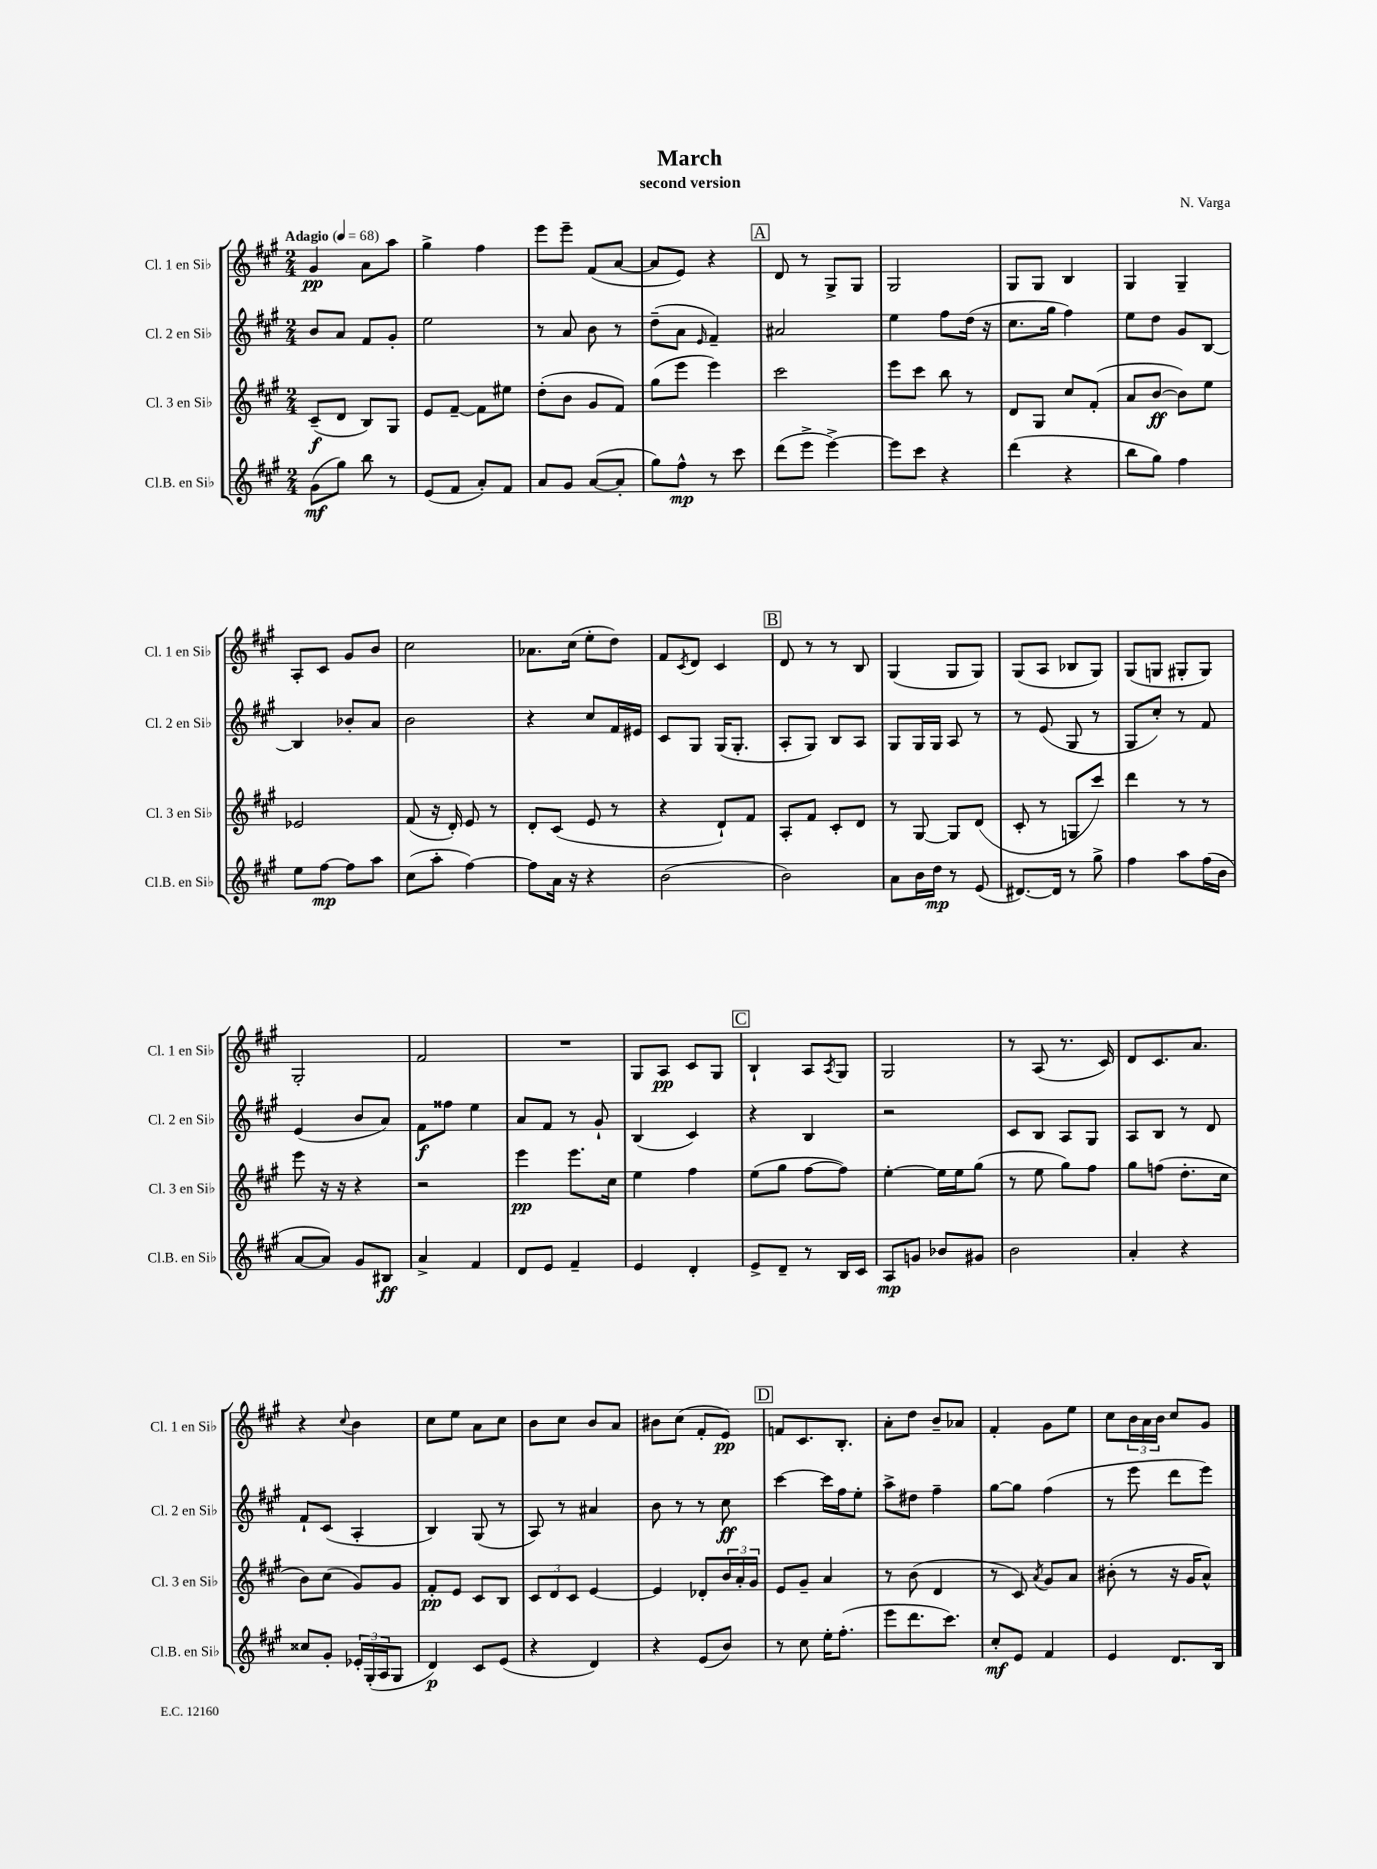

**kern	**dynam	**kern	**dynam	**kern	**dynam	**kern	**dynam
*part4	*part4	*part3	*part3	*part2	*part2	*part1	*part1
*staff4	*staff4	*staff3	*staff3	*staff2	*staff2	*staff1	*staff1
*I"Cl.B. en Si♭	*	*I"Cl. 3 en Si♭	*	*I"Cl. 2 en Si♭	*	*I"Cl. 1 en Si♭	*
*I'Cl.B. en Si♭	*	*I'Cl. 3 en Si♭	*	*I'Cl. 2 en Si♭	*	*I'Cl. 1 en Si♭	*
*clefG2	*	*clefG2	*	*clefG2	*	*clefG2	*
*k[f#c#g#]	*	*k[f#c#g#]	*	*k[f#c#g#]	*	*k[f#c#g#]	*
*M2/4	*	*M2/4	*	*M2/4	*	*M2/4	*
*MM68	*	*MM68	*	*MM68	*	*MM68	*
=1	=1	=1	=1	=1	=1	=1	=1
!	!	!	!	!	!	!LO:TX:a:B:t=Adagio	!
(8g#\L	mf	(8c#~/L	f	8b/L	.	4g#/	pp
8gg#\J)	.	8d/J	.	8a/J	.	.	.
8bb\	.	8B/L)	.	8f#/L	.	8a\L	.
8r	.	8G#/J	.	8g#'/J	.	8aa\J	.
=2	=2	=2	=2	=2	=2	=2	=2
(8e/L	.	8e/L	.	2ee\	.	4gg#^\	.
8f#/J	.	[8f#~/J	.	.	.	.	.
8a'/L)	.	8f#\L]	.	.	.	4ff#\	.
8f#/J	.	8ee#X\J	.	.	.	.	.
=3	=3	=3	=3	=3	=3	=3	=3
8a/L	.	(8dd'\L	.	8r	.	8eee\L	.
8g#/J	.	8b\J	.	8a/	.	8eee~\J	.
([8a/L	.	8g#/L	.	8b\	.	(8f#/L	.
8a'/J]	.	8f#/J)	.	8r	.	[8a/J	.
=4	=4	=4	=4	=4	=4	=4	=4
8gg#\L)	.	(8gg#\L	.	(8dd~\L	.	8a/L]	.
8ff#^^\J	mp	8eee\J	.	8a\J	.	8e/J)	.
.	.	.	.	16qqe/	.	.	.
8r	.	4eee\)	.	4f#~/)	.	4r	.
8ccc#\	.	.	.	.	.	.	.
!!LO:REH:place=s1:t=A
=5	=5	=5	=5	=5	=5	=5	=5
(8ddd\L	.	2ccc#\	.	2a#X/	.	8d/	.
8eee^\J	.	.	.	.	.	8r	.
[4eee^\)	.	.	.	.	.	8G#^/L	.
.	.	.	.	.	.	8G#/J	.
=6	=6	=6	=6	=6	=6	=6	=6
8eee\L]	.	8eee\L	.	4ee\	.	2G#/	.
8ccc#\J	.	8ccc#\J	.	.	.	.	.
4r	.	8bb\	.	8ff#\L	.	.	.
.	.	8r	.	(16dd\Jk	.	.	.
.	.	.	.	16r	.	.	.
=7	=7	=7	=7	=7	=7	=7	=7
(4ddd\	.	8d/L	.	8.cc#\L	.	8G#/L	.
.	.	8G#/J	.	.	.	8G#/J	.
.	.	.	.	16gg#\Jk	.	.	.
4r	.	8cc#/L	.	4ff#\)	.	4B/	.
.	.	(8f#'/J	.	.	.	.	.
=8	=8	=8	=8	=8	=8	=8	=8
8bb\L	.	8a/L	.	8ee\L	.	4G#/	.
8gg#\J)	.	[8b/J	ff	8dd\J	.	.	.
4ff#\	.	8b\L])	.	8g#/L	.	4G#~/	.
.	.	8ee\J	.	[8B/J	.	.	.
!!LO:LB:g=z
=9	=9	=9	=9	=9	=9	=9	=9
8ee\L	.	2e-X/	.	4B/]	.	8A'/L	.
[8ff#\J	mp	.	.	.	.	8c#/J	.
8ff#\L]	.	.	.	8b-X'/L	.	8g#/L	.
8aa\J	.	.	.	8a/J	.	8b/J	.
=10	=10	=10	=10	=10	=10	=10	=10
(8cc#\L	.	(8f#/	.	2b\	.	2cc#\	.
8aa'\J	.	16r	.	.	.	.	.
.	.	16d'/)	.	.	.	.	.
[4ff#\)	.	8e/	.	.	.	.	.
.	.	8r	.	.	.	.	.
=11	=11	=11	=11	=11	=11	=11	=11
8ff#\L]	.	8d'/L	.	4r	.	8.a-X\L	.
16a\Jk	.	(8c#/J	.	.	.	.	.
16r	.	.	.	.	.	(16cc#\Jk	.
4r	.	8e/	.	8cc#/L	.	8ee'\L	.
.	.	8r	.	16f#/L	.	8dd\J)	.
.	.	.	.	16e#X/JJ	.	.	.
=12	=12	=12	=12	=12	=12	=12	=12
(2b\	.	4r	.	8c#/L	.	8f#/L	.
.	.	.	.	.	.	8qc#/	.
.	.	.	.	8G#/J	.	8d/J	.
.	.	8d`/L)	.	(16G#/KL	.	4c#/	.
.	.	.	.	8.G#'/J	.	.	.
.	.	8f#/J	.	.	.	.	.
!!LO:REH:place=s1:t=B
=13	=13	=13	=13	=13	=13	=13	=13
2b\)	.	8A'/L	.	8A'/L	.	8d/	.
.	.	8f#/J	.	8G#/J)	.	8r	.
.	.	8c#'/L	.	8B/L	.	8r	.
.	.	8d/J	.	8A/J	.	8B/	.
=14	=14	=14	=14	=14	=14	=14	=14
8a\L	.	8r	.	8G#/L	.	(4G#/	.
16b\L	.	[8G#/	.	16G#/L	.	.	.
16dd\JJ	mp	.	.	16G#/JJ	.	.	.
8r	.	8G#/L]	.	8A/	.	8G#/L	.
(8e/	.	(8d/J	.	8r	.	8G#/J)	.
=15	=15	=15	=15	=15	=15	=15	=15
[8.d#X/L)	.	8c#'/	.	8r	.	(8G#/L	.
.	.	8r	.	(8e/	.	8A/J	.
16d#/Jk]	.	.	.	.	.	.	.
8r	.	8Gn/L	.	8G#/	.	8B-X/L	.
8gg#^\	.	8ccc#/J)	.	8r	.	8G#/J)	.
=16	=16	=16	=16	=16	=16	=16	=16
4ff#\	.	4ddd\	.	8G#/L	.	(8G#/L	.
.	.	.	.	8cc#'/J)	.	8Gn/J	.
8aa\L	.	8r	.	8r	.	8G#X'/L	.
(16ff#\L	.	8r	.	8f#/	.	8G#/J)	.
16b\JJ	.	.	.	.	.	.	.
!!LO:LB:g=z
=17	=17	=17	=17	=17	=17	=17	=17
[8a/L	.	8eee\	.	(4e/	.	2G#'/	.
8a/J])	.	16r	.	.	.	.	.
.	.	16r	.	.	.	.	.
8g#/L	.	4r	.	8b/L	.	.	.
8B#X/J	ff	.	.	8a/J)	.	.	.
=18	=18	=18	=18	=18	=18	=18	=18
4a^/	.	2r	.	8f#\L	f	2f#/	.
.	.	.	.	8ff##X\J	.	.	.
4f#/	.	.	.	4ee\	.	.	.
=19	=19	=19	=19	=19	=19	=19	=19
8d/L	.	4eee\	pp	8a/L	.	2r	.
8e/J	.	.	.	8f#/J	.	.	.
4f#~/	.	8.eee\L	.	8r	.	.	.
.	.	.	.	8g#`/	.	.	.
.	.	16cc#\Jk	.	.	.	.	.
=20	=20	=20	=20	=20	=20	=20	=20
4e/	.	4ee\	.	(4B/	.	8G#/L	.
.	.	.	.	.	.	8A/J	pp
4d'/	.	4ff#\	.	4c#/)	.	8c#/L	.
.	.	.	.	.	.	8G#/J	.
!!LO:REH:place=s1:t=C
=21	=21	=21	=21	=21	=21	=21	=21
8e^/L	.	(8ee\L	.	4r	.	4B`/	.
8d~/J	.	8gg#\J	.	.	.	.	.
8r	.	[8ff#\L	.	4B/	.	8A/L	.
.	.	.	.	.	.	8qA/	.
16B/LL	.	8ff#\J])	.	.	.	8G#/J	.
16c#/JJ	.	.	.	.	.	.	.
=22	=22	=22	=22	=22	=22	=22	=22
8A/L	mp	[4ee'\	.	2r	.	2G#/	.
8gn/J	.	.	.	.	.	.	.
8b-X/L	.	16ee\LL]	.	.	.	.	.
.	.	16ee\J	.	.	.	.	.
8g#X/J	.	(8gg#\J	.	.	.	.	.
=23	=23	=23	=23	=23	=23	=23	=23
2b\	.	8r	.	8c#/L	.	8r	.
.	.	8ee\	.	8B/J	.	(8A/	.
.	.	8gg#\L)	.	8A/L	.	8.r	.
.	.	8ff#\J	.	8G#/J	.	.	.
.	.	.	.	.	.	16c#/)	.
=24	=24	=24	=24	=24	=24	=24	=24
4a'/	.	8gg#\L	.	8A/L	.	8d/L	.
.	.	(8ffn\J	.	8B/J	.	8.c#/	.
4r	.	8.dd'\L	.	8r	.	.	.
.	.	.	.	.	.	8.a/J	.
.	.	.	.	8d/	.	.	.
.	.	16cc#\Jk	.	.	.	.	.
!!LO:LB:g=z
=25	=25	=25	=25	=25	=25	=25	=25
8cc##X/L	.	8b\L)	.	8f#`/L	.	4r	.
8g#'/J	.	(8cc#\J	.	(8c#/J	.	.	.
.	.	.	.	.	.	8qqcc#/	.
24e-X'/LL	.	8g#/L)	.	4A'/	.	4b\	.
(24G#'/	.	.	.	.	.	.	.
24A/J	.	.	.	.	.	.	.
8G#/J	.	8g#/J	.	.	.	.	.
=26	=26	=26	=26	=26	=26	=26	=26
4d/)	p	8f#'/L	pp	4B/)	.	8cc#\L	.
.	.	8e/J	.	.	.	8ee\J	.
8c#/L	.	8c#/L	.	(8G#/	.	8a\L	.
(8e/J	.	8B/J	.	8r	.	8cc#\J	.
=27	=27	=27	=27	=27	=27	=27	=27
4r	.	12c#/L	.	8A/)	.	8b\L	.
.	.	12d/	.	.	.	.	.
.	.	.	.	8r	.	8cc#\J	.
.	.	12c#/J	.	.	.	.	.
4d/)	.	[4e/	.	4a#X/	.	8b/L	.
.	.	.	.	.	.	8a/J	.
=28	=28	=28	=28	=28	=28	=28	=28
4r	.	4e/]	.	8b\	.	8b#X\L	.
.	.	.	.	8r	.	(8cc#\J	.
(8e/L	.	8d-X'/L	.	8r	.	8f#'/L	.
8b/J)	.	24b/L	.	8cc#\	ff	8e/J)	pp
.	.	24a'/	.	.	.	.	.
.	.	24g#/JJ	.	.	.	.	.
!!LO:REH:place=s1:t=D
=29	=29	=29	=29	=29	=29	=29	=29
8r	.	8e/L	.	[4ccc#\	.	8fn/L	.
8cc#\	.	8g#~/J	.	.	.	8.c#/	.
16ee'\KL	.	4a/	.	16ccc#\LL]	.	.	.
(8.ff#'\J	.	.	.	16ff#\J	.	8.B'/J	.
.	.	.	.	8ee'\J	.	.	.
=30	=30	=30	=30	=30	=30	=30	=30
8eee\L	.	8r	.	8aa^\L	.	8a'\L	.
8.ddd\	.	(8b\	.	8dd#X\J	.	8dd\J	.
.	.	4d/	.	4ff#~\	.	8b~/L	.
8.ccc#\J)	.	.	.	.	.	.	.
.	.	.	.	.	.	8a-X/J	.
=31	=31	=31	=31	=31	=31	=31	=31
8cc#'/L	mf	8r	.	[8gg#\L	.	4f#'/	.
8e/J	.	8c#/)	.	8gg#\J]	.	.	.
.	.	8qa/	.	.	.	.	.
4f#/	.	8g#/L	.	(4ff#\	.	8g#\L	.
.	.	8a/J	.	.	.	8ee\J	.
=32	=32	=32	=32	=32	=32	=32	=32
4e/	.	(8b#X'\	.	8r	.	8cc#\L	.
.	.	8r	.	8eee\	.	24b\L	.
.	.	.	.	.	.	24a\	.
.	.	.	.	.	.	24b\JJ	.
8.d/L	.	16r	.	8ddd\L	.	8cc#/L	.
.	.	16g#/KL	.	.	.	.	.
.	.	8a^^/J)	.	8eee\J)	.	8g#/J	.
16B/Jk	.	.	.	.	.	.	.
==	==	==	==	==	==	==	==
*-	*-	*-	*-	*-	*-	*-	*-
